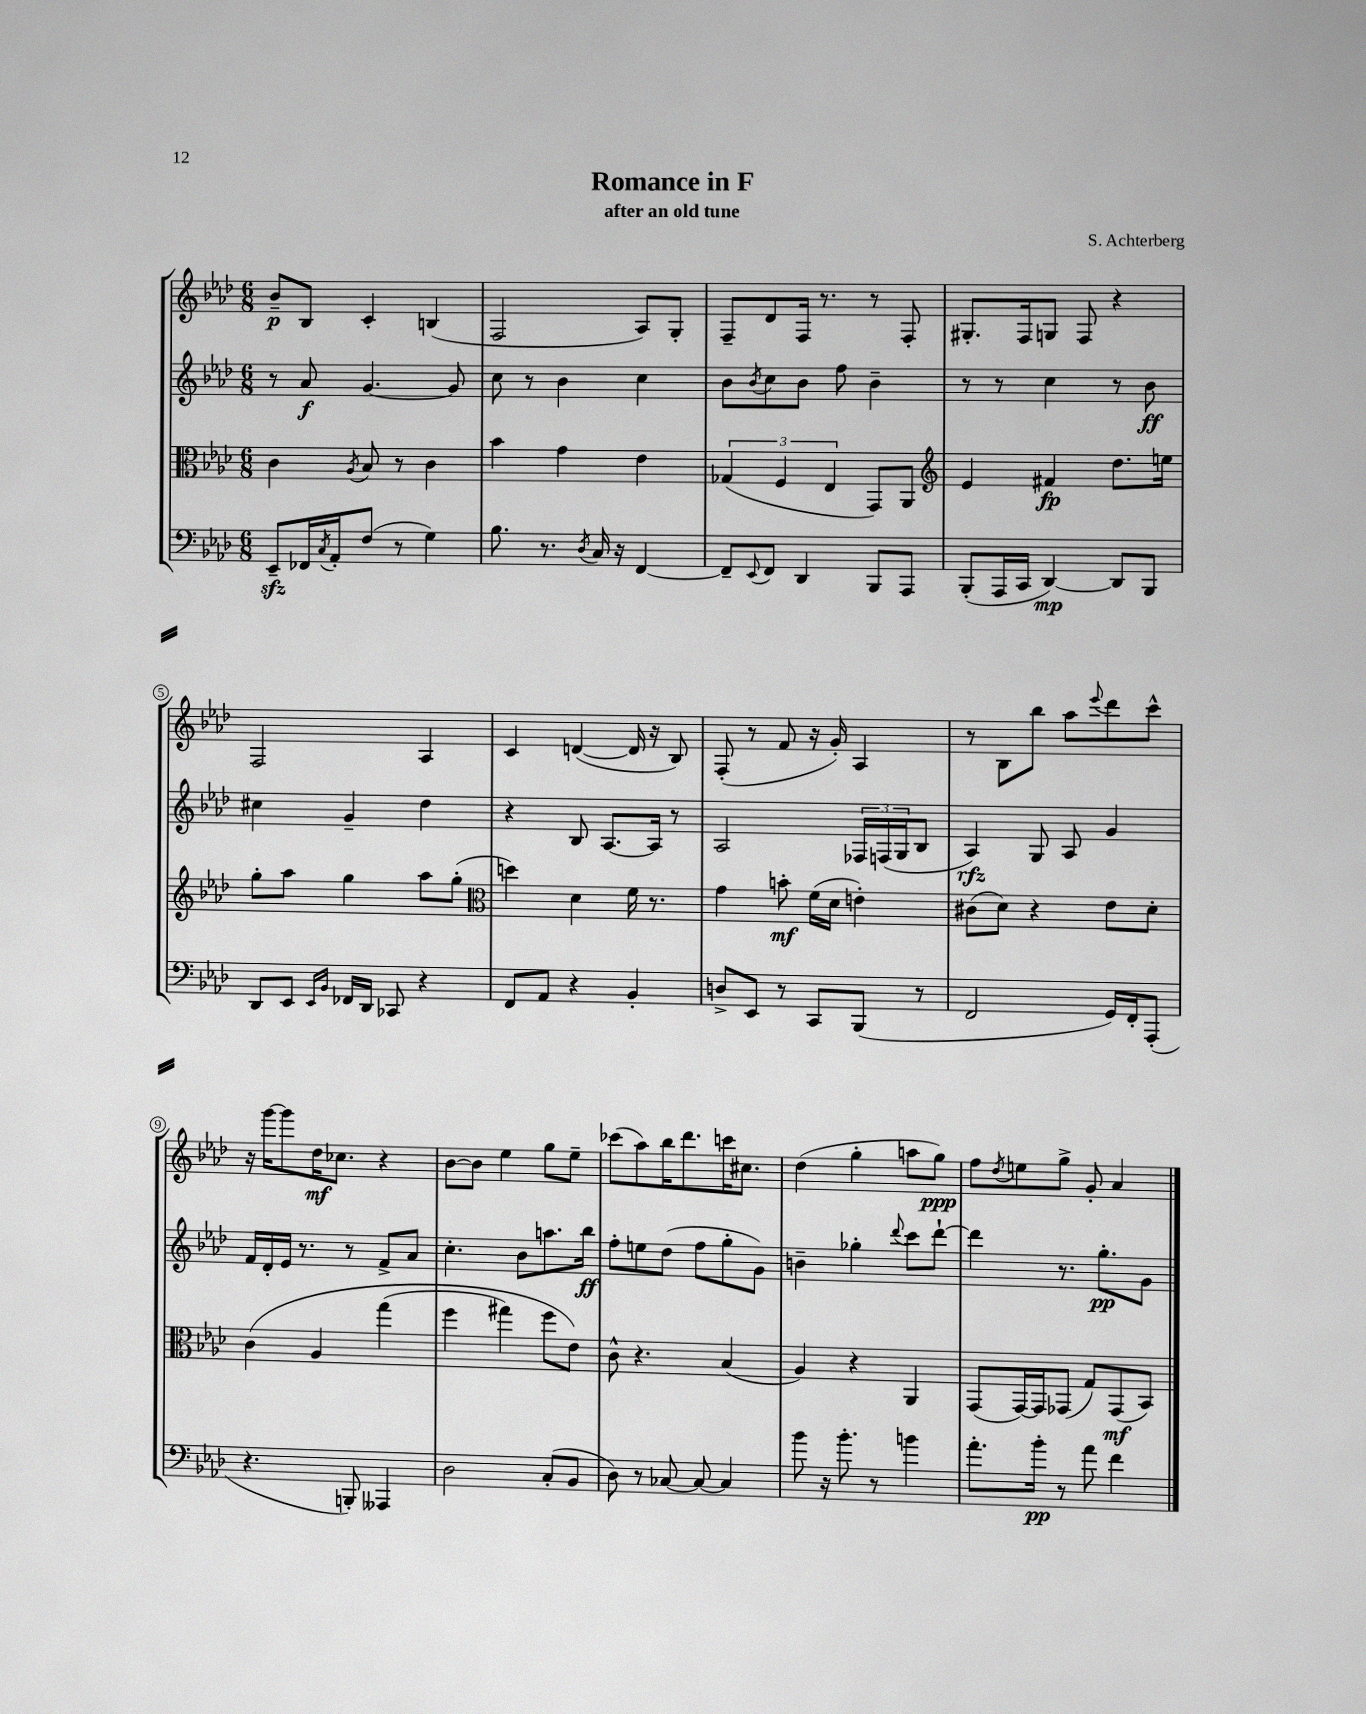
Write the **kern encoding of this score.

**kern	**kern	**kern	**kern
*staff4	*staff3	*staff2	*staff1
*clefF4	*clefC3	*clefG2	*clefG2
*k[b-e-a-d-]	*k[b-e-a-d-]	*k[b-e-a-d-]	*k[b-e-a-d-]
*M6/8	*M6/8	*M6/8	*M6/8
8EE-~/L	4c\	8r	8b-~/L
16FF-/L	.	8a-/	8B-/J
8qC/	.	.	.
16AA-'/J	.	.	.
.	8qA-/	.	.
(8F/J	8B-/	[4.g/	4c'/
8r	8r	.	.
4G\)	4c\	.	(4B/
.	.	8g/]	.
=	=	=	=
8.B-\	4b-\	8cc\	2F/
.	.	8r	.
8.r	.	.	.
.	4g\	4b-\	.
8qD-/	.	.	.
16C/	.	.	.
16r	.	.	.
[4FF/	4e-\	4cc\	8A-/L)
.	.	.	8G'/J
=	=	=	=
8FF~/]L	(6G-/	8b-\L	8F~/L
8qqEE-/	.	8qb-/	.
8FF/J	.	8cc\	8d-/
.	6F/	.	.
4DD-/	.	8b-\J	16F/Jk
.	.	.	8.r
.	6E-/	.	.
.	.	8ff\	.
8BBB-/L	8GG/L)	4b-~\	8r
8AAA-/J	8AA-/J	.	8F'/
=	=	=	=
*	*clefG2	*	*
(8BBB-'/L	4e-/	8r	8.G#'/L
16AAA-/L	.	8r	.
16CC/JJ	.	.	16F/k
[4DD-/)	4f#/	4cc\	8G/J
.	.	.	8F/
8DD-/]L	8.dd-\L	8r	4r
8BBB-/J	.	8b-\	.
.	16ee\Jk	.	.
=	=	=	=
8DD-/L	8gg'\L	4cc#\	2F/
8EE-/J	8aa-\J	.	.
16qqEE-/LL	.	.	.
16qqBB-/JJ	.	.	.
16FF-/LL	4gg\	4g~/	.
16DD-/JJ	.	.	.
8CC-/	.	.	.
4r	8aa-\L	4dd-\	4A-/
.	(8gg'\J	.	.
=	=	=	=
*	*clefC3	*	*
8FF/L	4dd\)	4r	4c/
8AA-/J	.	.	.
4r	4d-\	8B-/	([4d/
.	.	[8.A-/L	.
4BB-'/	16f\	.	16d/]
.	8.r	16A-/]Jk	16r
.	.	8r	8B-/)
=	=	=	=
8D^/L	4g\	2A-/	(8F'/
8EE-/J	.	.	8r
8r	8b'\	.	8f/
8CC/L	(16f\LL	.	16r
.	16d-\JJ	.	16g'/)
(8BBB-/J	4e'\)	24F-/LL	4A-/
.	.	(24F/	.
.	.	24G/J	.
8r	.	8B-/J	.
=	=	=	=
2FF/	(8c#\L	4A-/)	8r
.	8d-\J)	.	8B-\L
.	4r	8G/	8bb-\J
.	.	8A-/	8aa-\L
.	.	.	8qqeee-/
16GG/LL)	8e-\L	4g/	8ddd-\
16FF'/J	.	.	.
(8AAA-'/J	8d-'\J	.	8ccc^^\J
=	=	=	=
4.r	&(4c\	16f/LL	16r
.	.	16d-'/	[16ggg\LK
.	.	16e-/JJ	8ggg\]
.	.	8.r	.
.	4A-/	.	16dd-\K
.	.	.	8.cc-\J
8BBB'/)	.	8r	.
4AAA--/	(4gg\	8f^/L	4r
.	.	8a-/J	.
=	=	=	=
2D-\	4ff\	4.cc'\	[8b-\L
.	.	.	8b-\]J
.	4gg#\)	.	4ee-\
.	.	8b-\L	.
(8C'/L	8ff\L	8.aa\	8gg\L
8BB-/J	8e-\J&)	.	8ee-~\J
.	.	16bb-\Jk	.
=	=	=	=
8D-\)	8c^^\	8ff'\L	(8ccc-\L
8r	4.r	8ee\	8aa-\)
[8C-/	.	(8dd-\J	16bb-\K
.	.	.	8.ddd-\
8C-/_	.	8ff\L	.
4C-/]	(4B-/	8gg'\	16ccc\K
.	.	.	8.cc#\J
.	.	8g\J)	.
=	=	=	=
8b-\	4A-/)	4b~\	(4dd-\
16r	.	.	.
8.b-'\	.	.	.
.	4r	4gg-'\	4gg'\
8r	.	.	.
.	.	8qqddd-/	.
4b\	4AA-/	8ccc\L	8aa\L
.	.	[8ddd-`\J	8gg\J)
=	=	=	=
8.a-'\L	(8GG/L	4ddd-\]	8ff\L
.	.	.	8qdd-/
.	[16GG/L)	.	8ee\
16b-'\Jk	16GG/]J	.	.
8r	(8GG-/J	8.r	8gg^\J
8a-\	8G/L)	.	8g'/
.	.	8.gg'\L	.
4f\	(8GG-/	.	4a-/
.	8BB-/J)	8g\J	.
==	==	==	==
*-	*-	*-	*-
